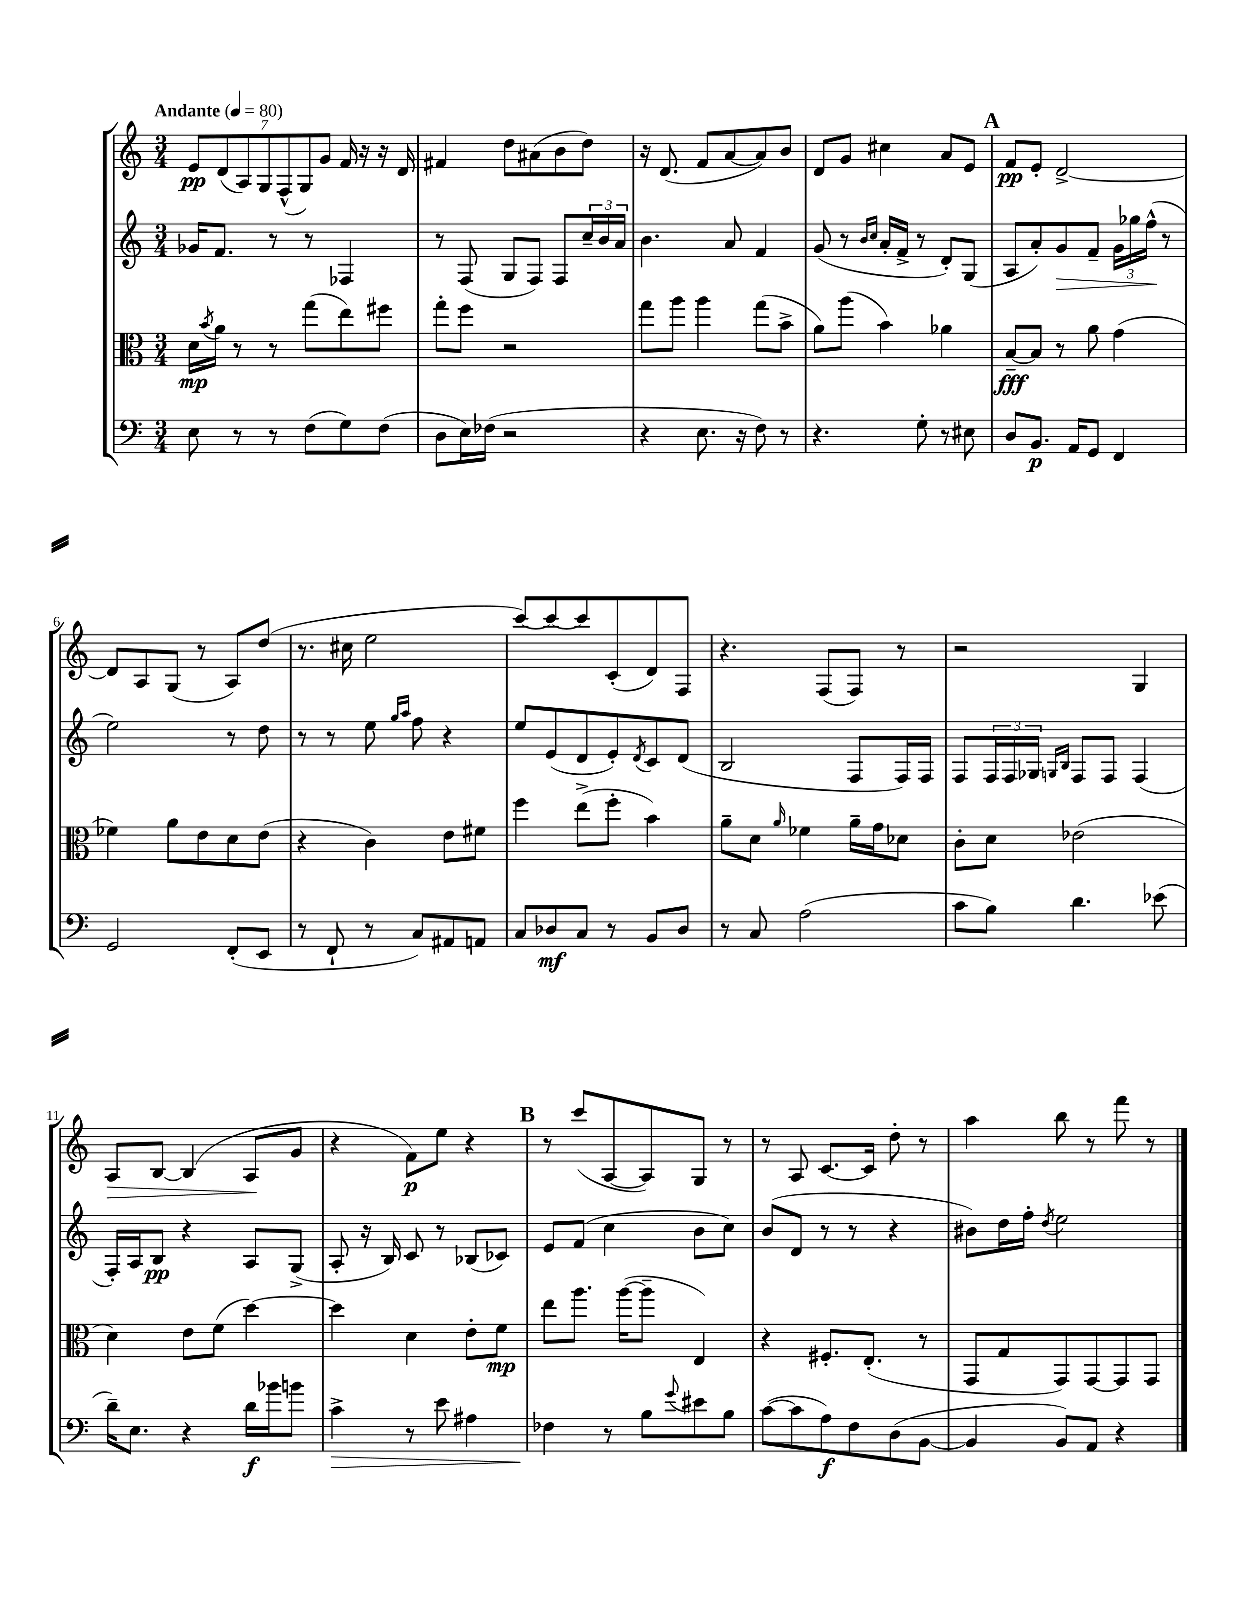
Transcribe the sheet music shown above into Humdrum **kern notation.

**kern	**kern	**kern	**kern
*staff4	*staff3	*staff2	*staff1
*clefF4	*clefC3	*clefG2	*clefG2
*k[]	*k[]	*k[]	*k[]
*M3/4	*M3/4	*M3/4	*M3/4
*MM80	*MM80	*MM80	*MM80
8E	16d	16g-	14e
.	8qb	.	.
.	16a	8.f	.
.	.	.	(14d
8r	8r	.	.
.	.	.	14A)
.	.	.	14G
8r	8r	8r	.
.	.	.	(14F^^
.	.	.	14G)
(8F	(8gg	8r	.
.	.	.	14g
8G)	8ee)	4F-	16f
.	.	.	16r
(8F	8ff#	.	16r
.	.	.	16d
=	=	=	=
8D	8gg'	8r	4f#
16E)	8ff	(8F	.
(16F-	.	.	.
2r	2r	8G	8dd
.	.	8F)	(8a#
.	.	8F	8b
.	.	24cc~	8dd)
.	.	24b	.
.	.	24a	.
=	=	=	=
4r	8gg	4.b	16r
.	.	.	(8.d
.	8aa	.	.
8.E	4aa	.	8f
.	.	8a	[8a
16r	.	.	.
8F)	(8gg	4f	8a])
8r	8b^	.	8b
=	=	=	=
4.r	8a)	(8g	8d
.	(8aa	8r	8g
.	.	16qqb	.
.	.	16qqcc	.
.	4b)	16a'	4cc#
.	.	16f^	.
8G'	.	8r	.
8r	4a-	8d')	8a
8E#	.	(8G	8e
=	=	=	=
8D	[8B~	8A	8f
8.BB	8B]	8a')	8e'
.	8r	8g	[2d^
16AA	.	.	.
8GG	8a	8f~	.
4FF	(4g	24g	.
.	.	24gg-	.
.	.	(24ff^^	.
.	.	8r	.
=	=	=	=
2GG	4f-)	2ee)	8d]
.	.	.	8A
.	8a	.	(8G
.	8e	.	8r
(8FF'	8d	8r	8A)
8EE	(8e	8dd	(8dd
=	=	=	=
8r	4r	8r	8.r
8FF`	.	8r	.
.	.	.	16cc#
8r	4c)	8ee	2ee
.	.	16qqgg	.
.	.	16qqaa	.
8C)	.	8ff	.
8AA#	8e	4r	.
8AA	8f#	.	.
=	=	=	=
8C	4ff	8ee	[8ccc)
8D-	.	(8e	8ccc_
8C	(8ee^	8d	8ccc]
8r	8ff'	8e')	(8c'
.	.	8qd	.
8BB	4b)	8c	8d)
8D-	.	(8d	8F
=	=	=	=
8r	8a~	2B	4.r
8C	8d	.	.
.	16qqa	.	.
(2A	4f-	.	.
.	.	.	(8F
.	16a~	8F	8F)
.	16g	.	.
.	8d-	16F)	8r
.	.	16F	.
=	=	=	=
8c	8c'	8F	2r
8B)	8d	24F	.
.	.	24F	.
.	.	24G-	.
.	.	16qqG	.
.	.	16qqB	.
4.d	(2e-	8F	.
.	.	8F	.
.	.	(4F	4G
(8e-	.	.	.
=	=	=	=
16d~)	4d)	16F')	8A
8.E	.	16A	.
.	.	8B	[8B
4r	8e	4r	(4B]
.	(8f	.	.
16d	[4dd)	8A	8A
16b-	.	.	.
8b	.	(8G^	8g
=	=	=	=
4c^	4dd]	8A'	4r
.	.	16r	.
.	.	16B)	.
8r	4d	8c	8f)
8e	.	8r	8ee
4A#	8e'	(8B-	4r
.	8f	8c-)	.
=	=	=	=
4F-	8ee	8e	8r
.	8.aa	(8f	(8ccc
8r	.	4cc	[8A
.	([16aa	.	.
8B	8aa~]	.	8A])
8qqg	.	.	.
8e#	4E)	8b	8G
8B	.	8cc)	8r
=	=	=	=
([8c	4r	(8b	8r
8c]	.	8d	8A
8A)	8.F#'	8r	[8.c
8F	.	8r	.
.	(8.E'	.	16c]
(8D	.	4r	8dd'
[8BB	8r	.	8r
=	=	=	=
4BB]	8GG	8b#)	4aa
.	8G	16dd	.
.	.	16ff'	.
.	.	8qdd	.
8BB)	8GG)	2ee	8bb
8AA	[8GG	.	8r
4r	8GG]	.	8fff
.	8GG	.	8r
==	==	==	==
*-	*-	*-	*-
